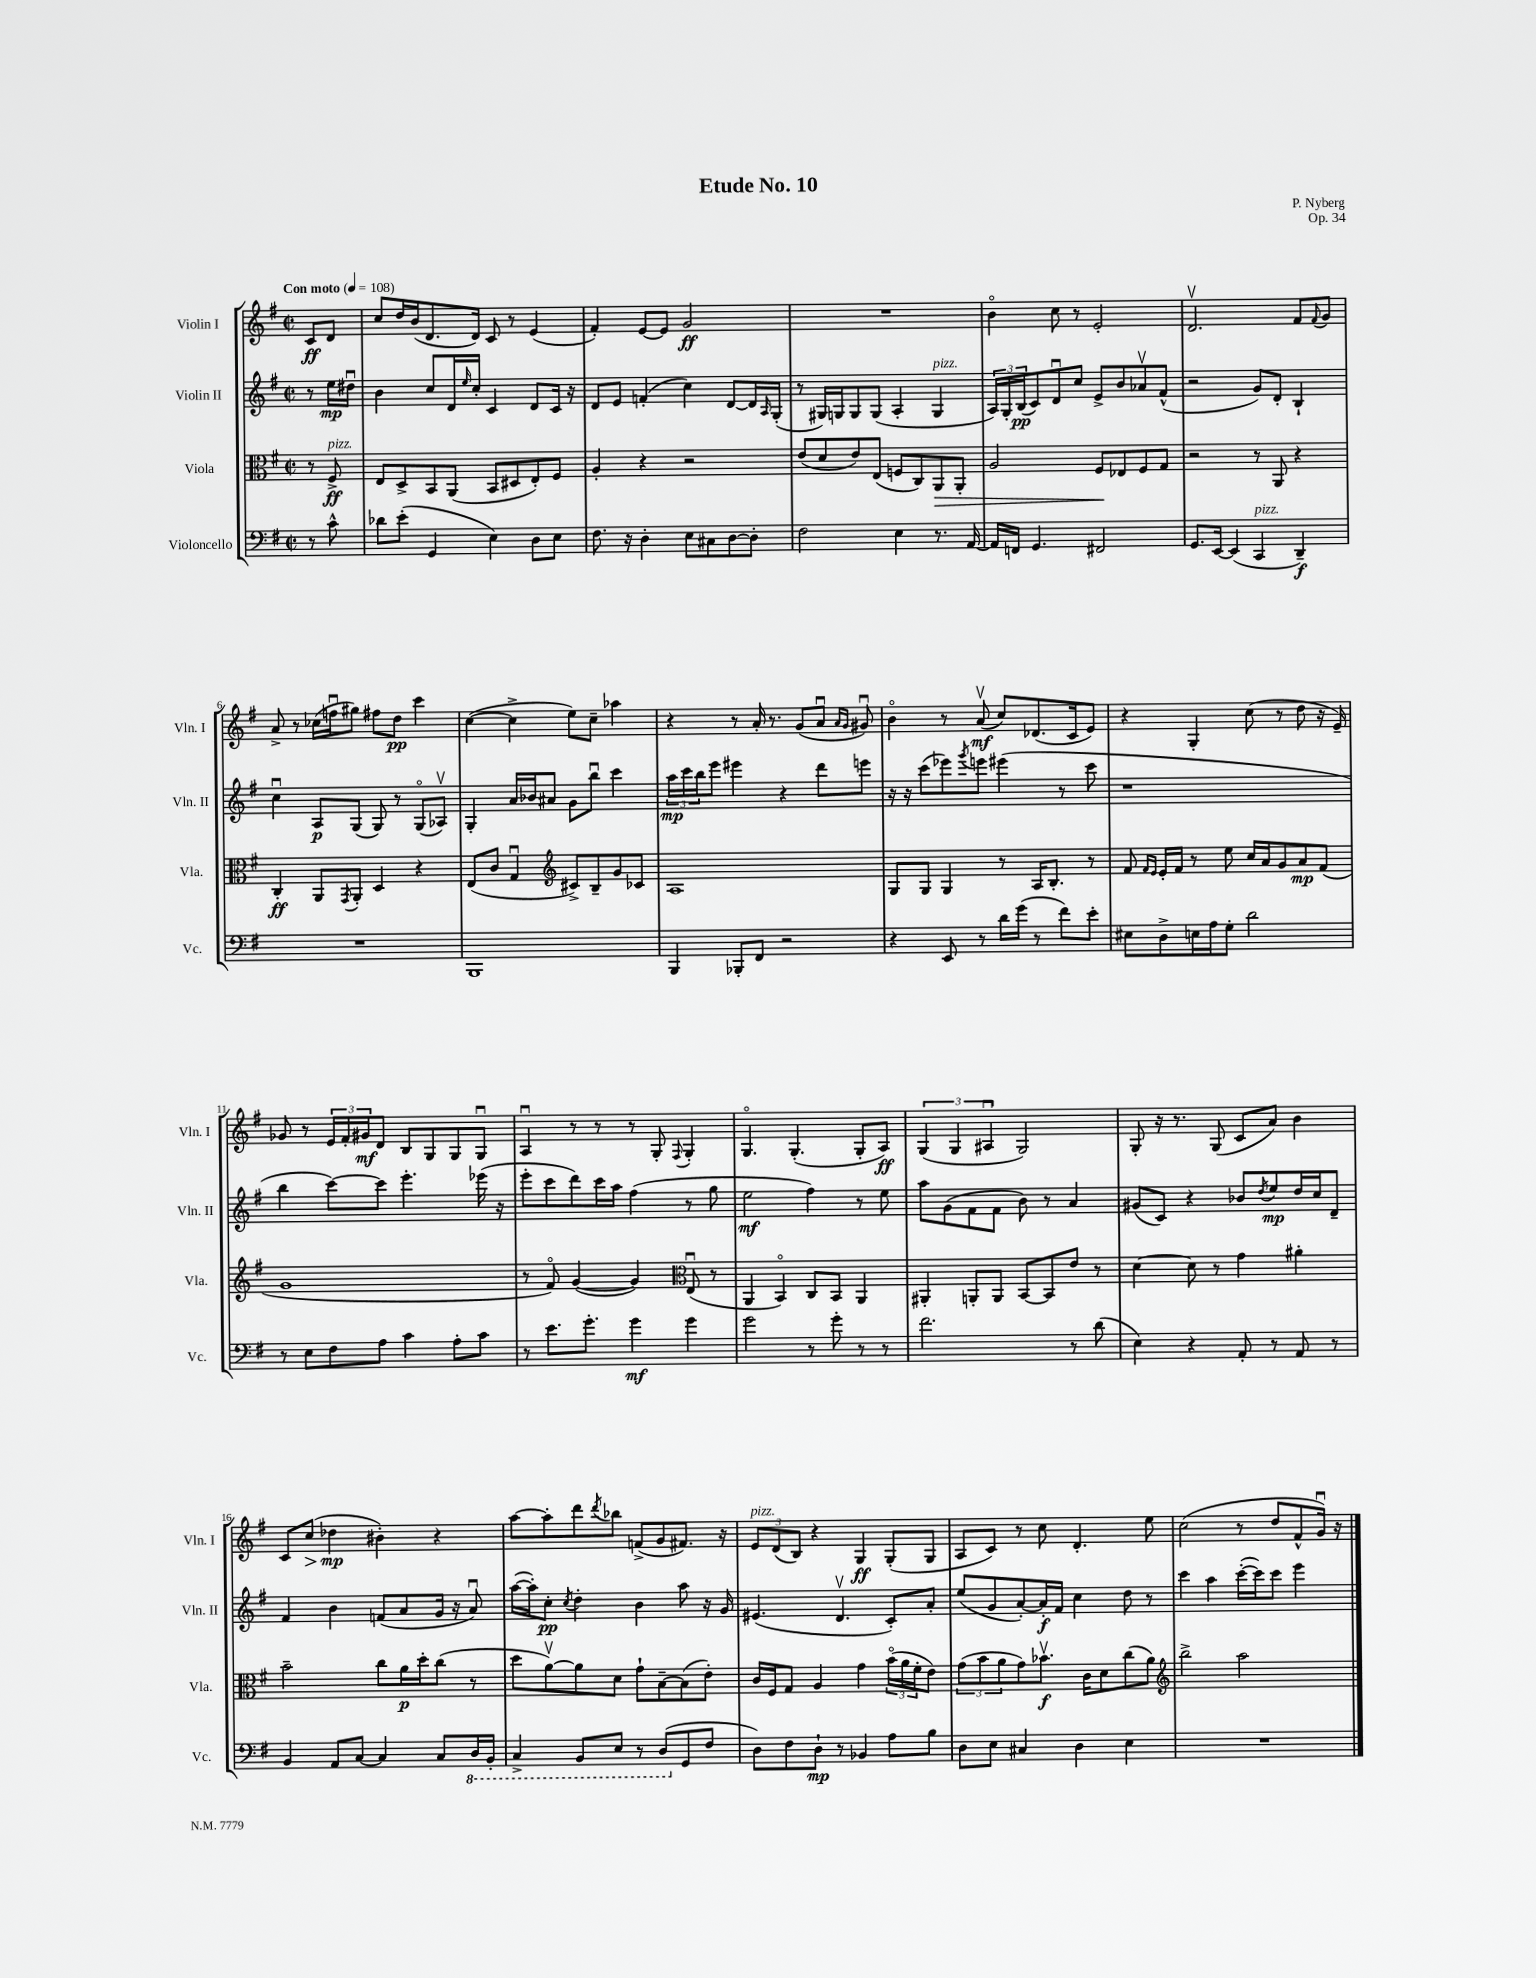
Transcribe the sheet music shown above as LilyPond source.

\header { title = "Etude No. 10" composer = "P. Nyberg" opus = "Op. 34" }
<<
\new StaffGroup <<
\new Staff = "s0" \with { instrumentName = "Violin I" shortInstrumentName = "Vln. I" } {
    \clef treble \key g \major \defaultTimeSignature \time 2/2 \partial 4 \tempo "Con moto" 4 = 108
    c'8\ff d'8 |
    c''8 d''16 b'16( d'8. d'16) c'8 r8 e'4( |
    fis'4-.) e'8~ e'8 g'2\ff |
    R1 |
    b'4\flageolet c''8 r8 e'2-. |
    d'2.\upbow fis'8 \appoggiatura { fis'8 } g'8 |
    a'8-> r8 ces''16( f''16\downbow gis''8) fis''8 d''8\pp c'''4 |
    c''4~( c''4-> e''8) c''8-- aes''4 |
    r4 r8 a'16-. r8. g'8( a'8\downbow \grace { a'16 g'16 } gis'8\downbow) |
    b'4\flageolet r8 a'8\upbow\mf( c''8) des'8.( c'16 e'8) |
    r4 g4-. c''8( r8 d''8 r16 e'16--) |
    ges'8 r8 \tuplet 3/2 { e'16 fis'16-. gis'16\mf } d'8 b8 g8 g8 g8\downbow |
    a4\downbow r8 r8 r8 g8-. \appoggiatura { fis8 } g4-. |
    g4.\flageolet g4.-.( g8-. a8\ff) |
    \tuplet 3/2 { g4( g4 ais4\downbow } g2) |
    g8-. r16 r8. g8( c'8 a'8) b'4 |
    c'8 c''8\>( des''4\mp\! bis'4-.) r4 |
    a''8~ a''8-. d'''8 \acciaccatura { d'''8 } bes''8 f'8->( g'8 fis'8.) r16 |
    \tuplet 3/2 { e'8^\markup { \italic "pizz." } d'8( b8) } r4 g4\ff g8-.( g8 |
    a8 c'8) r8 c''8 d'4.-. e''8 |
    c''2( r8 d''8 fis'8-^ g'16\downbow) r16 \bar "|." |
}
\new Staff = "s1" \with { instrumentName = "Violin II" shortInstrumentName = "Vln. II" } {
    \clef treble \key g \major \defaultTimeSignature \time 2/2 \partial 4
    r8 e''16\mp dis''16\downbow |
    b'4 c''8 d'16 \grace { e''16 } c''16-. c'4 d'8 c'16 r16 |
    d'8 e'8 f'4-.( c''4) d'8~ d'16 \grace { a16 } g16-.( |
    r8 gis16) g16 g8 g8( a4-. g4^\markup { \italic "pizz." } |
    \tuplet 3/2 { a16) g16-. b16\pp( } c'8) d'8\downbow c''8 e'8-> b'8 aes'8\upbow fis'8-^( |
    r2 g'8) d'8-. b4-! |
    c''4\downbow a8\p g8( g8) r8 g8\flageolet( aes8\upbow) |
    g4-. a'16 bes'16 ais'8 g'8 b''8\downbow c'''4 |
    \tuplet 3/2 { a''16\mp c'''16 b''16 } e'''8 eis'''4 r4 d'''8 e'''8 |
    r16 r16 c'''8( ees'''8) \acciaccatura { g'''8 } e'''8 eis'''4( r8 c'''8 |
    r1 |
    b''4 c'''8~) c'''8 e'''4.-. ees'''16( r16 |
    e'''8-. c'''8 d'''8) c'''16 a''16 fis''4( r8 g''8 |
    e''2\mf fis''4) r8 e''8 |
    a''8 g'8( fis'8 fis'8 b'8) r8 a'4 |
    gis'8( c'8) r4 bes'8 \acciaccatura { d''8 } e''8\mp d''16 c''16 d'8-- |
    fis'4 b'4 f'8( a'8 g'16 r16 a'8\downbow) |
    a''16~( a''16-.) c''8-.\pp \acciaccatura { c''8 } d''4-. b'4 a''8 r16 g'16 |
    eis'4.( d'4.\upbow c'8-.) a'8-. |
    e''8( g'8 a'8~-.) a'16-.\f fis'16 c''4 d''8 r8 |
    c'''4 a''4 c'''16~-.( c'''16) c'''8 e'''4 \bar "|." |
}
\new Staff = "s2" \with { instrumentName = "Viola" shortInstrumentName = "Vla." } {
    \clef alto \key g \major \defaultTimeSignature \time 2/2 \partial 4
    r8 fis8->\ff^\markup { \italic "pizz." } |
    e8 d8-> b,8 a,8( b,8 dis8 e8-.) fis8 |
    a4-. r4 r2 |
    e'8( d'8 e'8) e8( f8 c8) a,8\> a,8-. |
    a2 fis8\! ees8 fis8 g8 |
    r2 r8 a,8 r4 |
    c4-.\ff a,8 \acciaccatura { g,8 } a,8-. d4 r4 |
    e8( c'8 g4\downbow \clef treble cis'8->) b8-- g'8 ces'8 |
    a1 |
    g8 g8 g4 r8 a16 b8.-. r8 |
    fis'8 \grace { fis'16 e'16 } e'16-. fis'16 r8 e''8 c''16 a'16 g'8 a'8\mp fis'8( |
    g'1 |
    r8 fis'8\flageolet) g'4~( g'4) \clef alto e8\downbow( r8 |
    a,4 b,4\flageolet) c8 b,8 a,4 |
    ais,4-. a,8-. a,8 b,8~ b,8 e'8 r8 |
    d'4~ d'8 r8 g'4 ais'4-. |
    b'2-- c''8 a'16\p d''16-. c''8( r8 |
    d''8 a'8~\upbow) a'8 d'8 g'8-! b8~-- b8( e'8-.) |
    c'16 fis16 g8 a4 g'4 \tuplet 3/2 { b'16\flageolet( a'16 fis'16-. } e'8) |
    \tuplet 3/2 { g'8( b'8 a'8 } g'8) bes'8.\upbow\f c'16 d'8 c''8( a'8) |
    \clef treble b''2-> a''2 \bar "|." |
}
\new Staff = "s3" \with { instrumentName = "Violoncello" shortInstrumentName = "Vc." } {
    \clef bass \key g \major \defaultTimeSignature \time 2/2 \partial 4
    r8 c'8-^ |
    des'8 e'8-.( g,4 e4) d8 e8 |
    fis8. r16 d4-. e8 cis8 d8~ d8-. |
    fis2 e4 r8. a,16~ |
    a,16 f,16 g,4. fis,2 |
    g,8. e,16~ e,4( c,4^\markup { \italic "pizz." } d,4--\f) |
    R1 |
    b,,1 |
    b,,4 bes,,8-. fis,8 r2 |
    r4 e,8 r8 d'16 g'16( r8 fis'8) e'8-. |
    eis8 d8-> e16 a16 g8-. d'2 |
    r8 e8 fis8 a8 c'4 a8-. c'8 |
    r8 e'8. g'8.-. g'4\mf g'4 |
    g'2 r8 g'8-. r8 r8 |
    fis'2. r8 d'8( |
    e4) r4 a,8-. r8 a,8 r8 |
    b,4 a,8 c8~ c4 c8 \ottava #-1 d,16 b,,16-. |
    c,4-> b,,8 e,8 r8 d,8( \ottava #0 g,8 fis8 |
    d8) fis8 d8-!\mp r8 bes,4 a8 b8 |
    d8 e8 cis4 d4 e4 |
    R1 \bar "|." |
}
>>
>>
